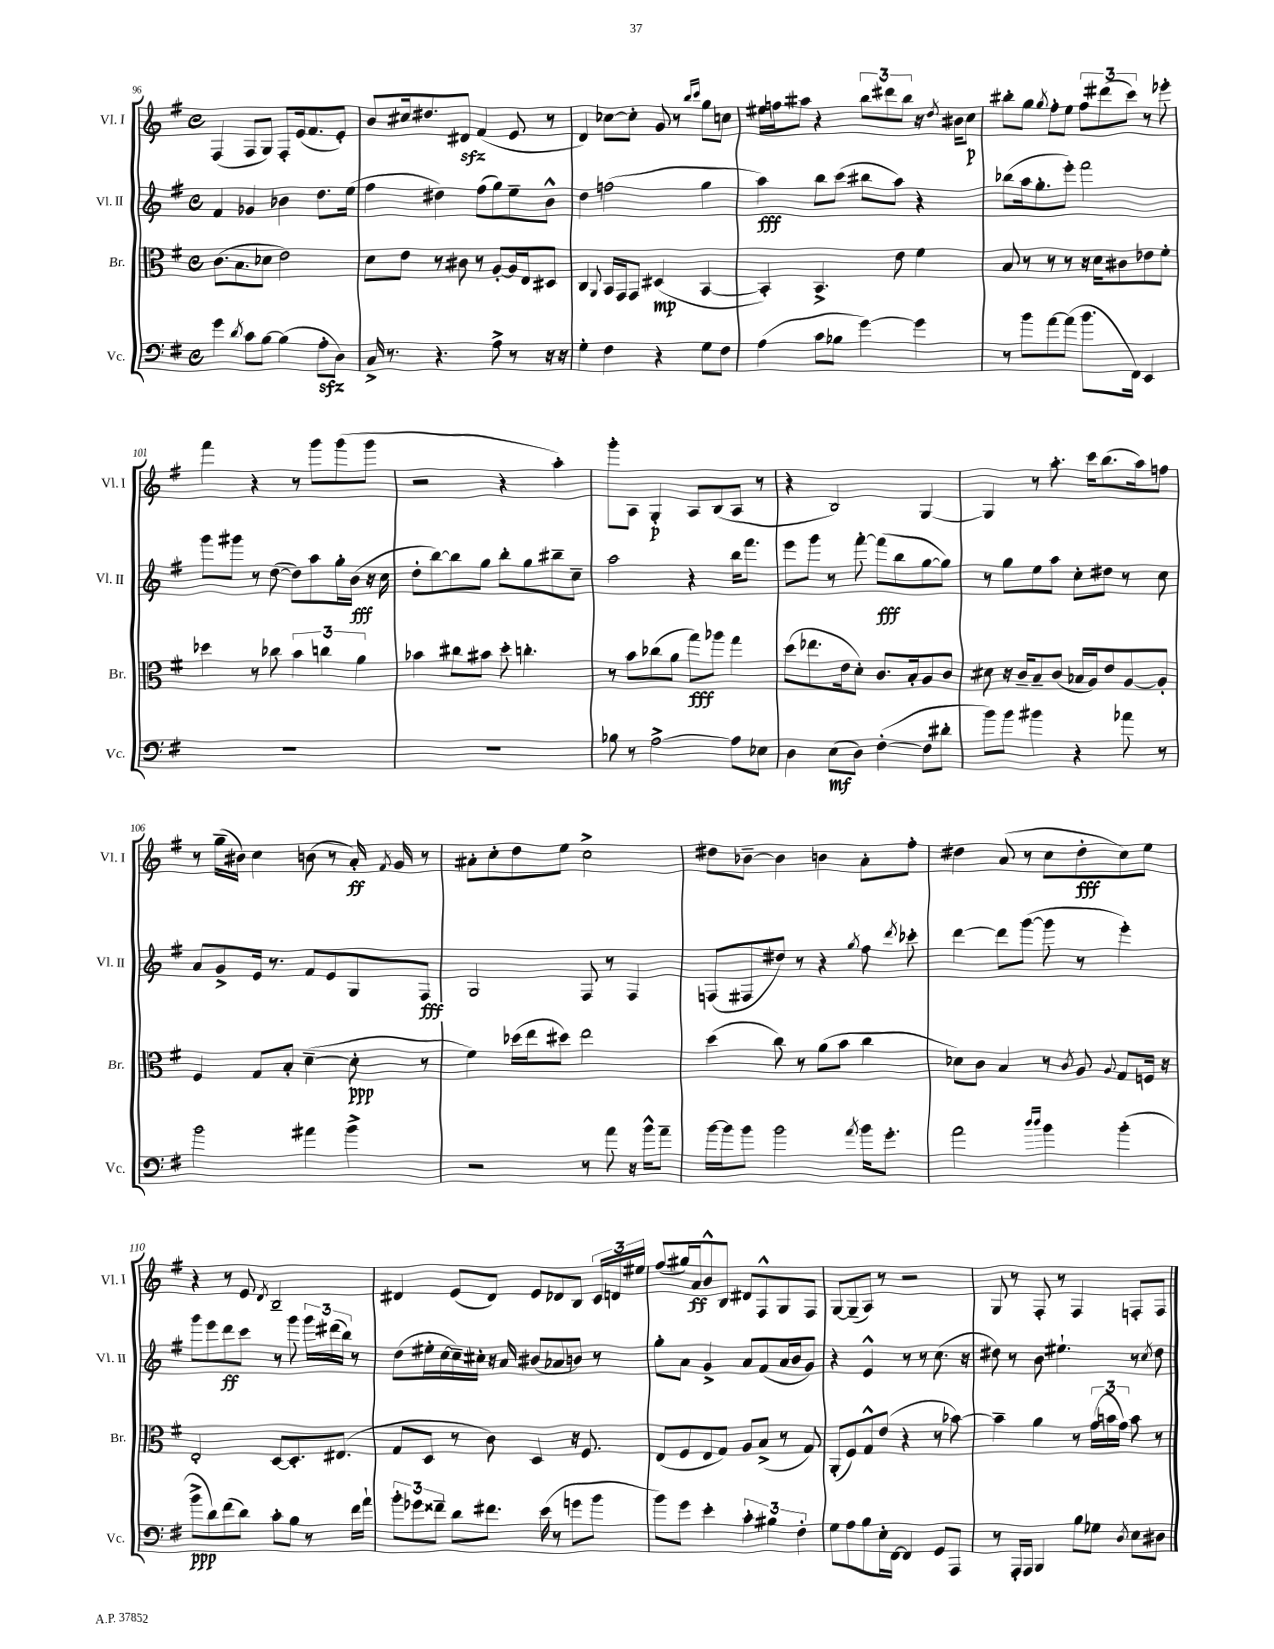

**kern	**dynam	**kern	**dynam	**kern	**dynam	**kern	**dynam
*part4	*part4	*part3	*part3	*part2	*part2	*part1	*part1
*staff4	*staff4	*staff3	*staff3	*staff2	*staff2	*staff1	*staff1
*I"Vc.	*	*I"Br.	*	*I"Vl. II	*	*I"Vl. I	*
*I'Vc.	*	*I'Br.	*	*I'Vl. II	*	*I'Vl. I	*
*clefF4	*	*clefC3	*	*clefG2	*	*clefG2	*
*k[f#]	*	*k[f#]	*	*k[f#]	*	*k[f#]	*
*M4/4	*	*M4/4	*	*M4/4	*	*M4/4	*
*met(c)	*	*met(c)	*	*met(c)	*	*met(c)	*
=96	=96	=96	=96	=96	=96	=96	=96
4g\	.	(8.c\L	.	4f#/	.	(4F#/	.
.	.	8.B\	.	.	.	.	.
8qd/	.	.	.	.	.	.	.
8c\L	.	.	.	4g-X/	.	8F#/L	.
[8B\J	.	8d-X\J	.	.	.	8G/J)	.
(4B\]	.	2e\)	.	4b-X\	.	8F#'/L	.
.	.	.	.	.	.	(16e/k	.
.	.	.	.	.	.	8.f#/	.
8Azz'\L	.	.	.	8.dd\L	.	.	.
8D\J)	.	.	.	.	.	8e'/J)	.
.	.	.	.	(16ee\Jk	.	.	.
=97	=97	=97	=97	=97	=97	=97	=97
16C^/	.	8d\L	.	4ff#\	.	8b/L	.
8.r	.	.	.	.	.	.	.
.	.	8e\J	.	.	.	16cc#X/k	.
.	.	.	.	.	.	8.dd#X/	.
4.r	.	8r	.	4dd#X\)	.	.	.
.	.	8c#X\	.	.	.	8d#Xzz/J	.
.	.	8r	.	(8ff#\L	.	(4f#/	.
8A^\	.	[8A'/L	.	8gg\)	.	.	.
8r	.	16A/L]	.	8ee~\	.	8e/	.
.	.	16E/J	.	.	.	.	.
16r	.	8D#X/J	.	8b^^\J	.	8r	.
16r	.	.	.	.	.	.	.
=98	=98	=98	=98	=98	=98	=98	=98
4G'\	.	4C/	.	4dd\	.	4d/)	.
.	.	8qqAA/	.	.	.	.	.
4F#\	.	16BB/LL	.	(2ffn\	.	[8cc-X\L	.
.	.	16GG/J	.	.	.	.	.
.	.	8GG/J	.	.	.	8cc-'\J]	.
4r	.	(4D#X/	mp	.	.	8g/	.
.	.	.	.	.	.	8r	.
.	.	.	.	.	.	16qqbb/LL	.
.	.	.	.	.	.	16qqccc/JJ	.
8G\L	.	[4BB/	.	4gg\	.	8gg\L	.
8F#\J	.	.	.	.	.	8ccn\J	.
=99	=99	=99	=99	=99	=99	=99	=99
(4A\	.	4BB'/])	.	4aa\)	fff	16ee#X\LL	.
.	.	.	.	.	.	16ffn\J	.
.	.	.	.	.	.	8aa#X\J	.
8c\L	.	4.BB^/	.	8bb\L	.	4r	.
8B-X\J	.	.	.	(8ccc\J	.	.	.
[4g\)	.	.	.	8bb#X\L	.	12bb\L	.
.	.	.	.	.	.	12ddd#X\	.
.	.	8e\	.	8aa\J)	.	.	.
.	.	.	.	.	.	12bb\J	.
4g\]	.	4f#\	.	4r	.	16r	.
.	.	.	.	.	.	8qdd/	.
.	.	.	.	.	.	16b#X\KL	.
.	.	.	.	.	.	8cc\J	p
=100	=100	=100	=100	=100	=100	=100	=100
8r	.	8B/	.	(8bb-X\L	.	8bb#X'\L	.
8b\L	.	8r	.	16aa\k	.	8gg\J	.
.	.	.	.	8.gg'\	.	.	.
.	.	.	.	.	.	8qgg/	.
[8a\	.	8r	.	.	.	8ff#'\L	.
(8a\J]	.	8r	.	8eee'\J)	.	8ee\J	.
8.b\L	.	16r	.	2fff#\	.	12ff#\L	.
.	.	16d\KL	.	.	.	.	.
.	.	.	.	.	.	(12ddd#X\	.
.	.	8c#X\	.	.	.	.	.
.	.	.	.	.	.	12ccc\J)	.
16FF#\Jk)	.	.	.	.	.	.	.
4EE/	.	8e-X\	.	.	.	8r	.
.	.	8f#'\J	.	.	.	8eee-X'\	.
!!LO:LB:g=z
=101	=101	=101	=101	=101	=101	=101	=101
1r	.	4dd-X\	.	8ggg\L	.	4fff#\	.
.	.	.	.	8ggg#X\J	.	.	.
.	.	8r	.	8r	.	4r	.
.	.	8cc-X\	.	([8dd\	.	.	.
.	.	6b\	.	8dd\L])	.	8r	.
.	.	.	.	8aa\	.	8ggg\L	.
.	.	6ccn\	.	.	.	.	.
.	.	.	.	16gg'\L	.	(8ggg\	.
.	.	.	.	(16b\JJ	fff	.	.
.	.	6a\	.	.	.	.	.
.	.	.	.	16r	.	8ggg\J	.
.	.	.	.	16cc\	.	.	.
=102	=102	=102	=102	=102	=102	=102	=102
1r	.	4b-X\	.	8dd'\L	.	2r	.
.	.	.	.	[8bb\)	.	.	.
.	.	8cc#X\L	.	8bb\]	.	.	.
.	.	8b#X\J	.	8gg\J	.	.	.
.	.	8dd'\	.	8bb'\L	.	4r	.
.	.	4.ccn'\	.	8gg\	.	.	.
.	.	.	.	8bb#X~\	.	4aa'\)	.
.	.	.	.	8cc~\J	.	.	.
=103	=103	=103	=103	=103	=103	=103	=103
8B-X\	.	8r	.	2aa\	.	8ggg'\L	.
8r	.	8b\L	.	.	.	8A\J	.
[2A^\	.	(8cc-X\	.	.	.	4G'/	p
.	.	8a\J	.	.	.	.	.
.	.	8gg\L)	fff	4r	.	8A/L	.
.	.	8aa-X\J	.	.	.	(8B/	.
8A\L]	.	4gg\	.	16bb\KL	.	8A/J	.
.	.	.	.	8.fff#\J	.	.	.
8E-X\J	.	.	.	.	.	8r	.
=104	=104	=104	=104	=104	=104	=104	=104
4D\	.	(8dd\L	.	8eee\L	.	4r	.
.	.	8.ee-X\	.	8ggg\J	.	.	.
(8E\L	mf	.	.	8r	.	2B/)	.
.	.	16e\k	.	.	.	.	.
8D\J)	.	8d'\J)	.	[8fff#'\	.	.	.
([4F#'\	.	8.c/L	.	(8fff#\L]	fff	.	.
.	.	.	.	8bb\	.	.	.
.	.	16B'/k	.	.	.	.	.
8F#\L]	.	8A/	.	[8gg\	.	[4G/	.
8d#X'\J	.	8c/J	.	8gg\J])	.	.	.
=105	=105	=105	=105	=105	=105	=105	=105
8b\L)	.	8d#X\	.	8r	.	4G/]	.
8b\J	.	16r	.	8gg\L	.	.	.
.	.	16c~/KL	.	.	.	.	.
4b#X\	.	8B~/	.	8ee\	.	8r	.
.	.	(8c/J	.	8aa\J	.	8.aa'\	.
4r	.	16B-X/LL	.	8cc'\L	.	.	.
.	.	16A/J)	.	.	.	16ccc\KL	.
.	.	8e/	.	8dd#X\J	.	(8.bb\	.
8a-X\	.	[8A/	.	8r	.	.	.
.	.	.	.	.	.	16aa\k)	.
8r	.	8A'/J]	.	8cc\	.	8ffn\J	.
!!LO:LB:g=z
=106	=106	=106	=106	=106	=106	=106	=106
2b\	.	4F#/	.	8a/L	.	8r	.
.	.	.	.	8g^/	.	(16gg~\LL	.
.	.	.	.	.	.	16b#X\JJ)	.
.	.	8G/L	.	16e/Jk	.	4cc\	.
.	.	.	.	8.r	.	.	.
.	.	8B'/J	.	.	.	.	.
4a#X\	.	([4d~\	.	8f#/L	.	(8bn\	.
.	.	.	.	8e/	.	8r	.
4b^\	.	8d'\]	ppp	8G/	.	16a'/)	ff
.	.	.	.	.	.	8qf#/	.
.	.	.	.	.	.	16g/	.
.	.	8r	.	8F#/J	fff	8r	.
=107	=107	=107	=107	=107	=107	=107	=107
2r	.	4f#\)	.	2G/	.	8a#X'\L	.
.	.	.	.	.	.	8cc'\	.
.	.	(16dd-X\LL	.	.	.	8dd\	.
.	.	16ee\J	.	.	.	.	.
.	.	8dd#X\J)	.	.	.	8ee\J	.
8r	.	2ee\	.	8F#/	.	2cc^\	.
8a\	.	.	.	8r	.	.	.
16r	.	.	.	4F#/	.	.	.
16b^^\KL	.	.	.	.	.	.	.
8a~\J	.	.	.	.	.	.	.
=108	=108	=108	=108	=108	=108	=108	=108
[16b\LL	.	(4dd\	.	(8Fn/L	.	8dd#X\L	.
16b\J]	.	.	.	.	.	.	.
8b\J	.	.	.	8F#X/	.	[8b-X~\J	.
2b\	.	8cc\)	.	8dd#X/J)	.	4b-\]	.
.	.	8r	.	8r	.	.	.
.	.	(8a\L	.	4r	.	4bn\	.
.	.	8b\J	.	.	.	.	.
8qa/	.	.	.	8qgg/	.	.	.
16b\KL	.	4cc\	.	8ff#\	.	8a'\L	.
8.g'\J	.	.	.	.	.	.	.
.	.	.	.	8qddd/	.	.	.
.	.	.	.	8ccc-X'\	.	8ff#'\J	.
=109	=109	=109	=109	=109	=109	=109	=109
2a\	.	8d-X\L)	.	[4ddd\	.	4dd#X\	.
.	.	8c\J	.	.	.	.	.
.	.	4B/	.	8ddd\L]	.	(8a/	.
.	.	.	.	([8ggg\J	.	8r	.
16qqdd/LL	.	.	.	.	.	.	.
16qqdd/JJ	.	.	.	.	.	.	.
4b\	.	8r	.	8ggg\]	.	8cc\L	.
.	.	8qc/	.	.	.	.	.
.	.	8A/	.	8r	.	8dd#'\	fff
.	.	8qqA/	.	.	.	.	.
(4b'\	.	8G/L	.	4eee'\)	.	8cc\)	.
.	.	16Fn/Jk	.	.	.	8ee\J	.
.	.	16r	.	.	.	.	.
!!LO:LB:g=z
=110	=110	=110	=110	=110	=110	=110	=110
8b^\L	ppp	2E'/	.	8ggg\L	.	4r	.
8d\)	.	.	.	8eee\	.	.	.
(8f#\	.	.	.	8ddd\	ff	8r	.
8d\J)	.	.	.	8ccc\J	.	8e/	.
.	.	.	.	.	.	8qd/	.
8c'\L	.	[8D/L	.	8r	.	2B~/	.
8B\J	.	8.D'/]	.	8ggg\	.	.	.
8r	.	.	.	24ggg\LL	.	.	.
.	.	.	.	(24ddd#X\	.	.	.
.	.	(8.E#X/J	.	.	.	.	.
.	.	.	.	24bb\JJ)	.	.	.
16f#\LL	.	.	.	8r	.	.	.
16a`\JJ	.	.	.	.	.	.	.
=111	=111	=111	=111	=111	=111	=111	=111
12b'\L	.	8G/L	.	(8dd\L	.	4d#X/	.
12g-X\	.	.	.	.	.	.	.
.	.	8D/J	.	16ee#X'\L	.	.	.
12f##X~\J	.	.	.	.	.	.	.
.	.	.	.	[16cc\	.	.	.
8d\L	.	8r	.	16cc~\])	.	(8e/L	.
.	.	.	.	16cc#X'\JJ	.	.	.
8.f#X\J	.	8c\)	.	16r	.	8d#/J)	.
.	.	.	.	16a/	.	.	.
.	.	4D/	.	(8b#X/L	.	8e/L	.
(16e\	.	.	.	.	.	.	.
8r	.	.	.	8a-X/	.	8d-X/	.
8gn\L	.	16r	.	8bn/J)	.	8B/J	.
.	.	8.F#/	.	.	.	.	.
8b\J	.	.	.	8r	.	24c/LL	.
.	.	.	.	.	.	24dn/	.
.	.	.	.	.	.	24ee#X/JJ	.
=112	=112	=112	=112	=112	=112	=112	=112
8b\L)	.	(8E/L	.	8gg'\L	.	(8ff#/L	.
8g\J	.	8F#/	.	8a\J	.	16gg#X/L)	.
.	.	.	.	.	.	16a/J	ff
4e'\	.	8E/	.	4g^/	.	8b^^/	.
.	.	8G/J)	.	.	.	8B/J	.
6c'\	.	8A/L	.	8a/L	.	8d#X/L	.
.	.	(8B^/J	.	(8f#/	.	8F#^^/	.
6B#X\	.	.	.	.	.	.	.
.	.	8r	.	16a/L	.	8G/	.
.	.	.	.	16b/J	.	.	.
6F#'\	.	.	.	.	.	.	.
.	.	8G/)	.	8g/J)	.	8F#/J	.
=113	=113	=113	=113	=113	=113	=113	=113
8G\L	.	(8AA'/L	.	4r	.	[8G/L	.
8A\	.	8F#/)	.	.	.	(8G~/]	.
8B\	.	8G^^/	.	4e^^/	.	8A/J)	.
16E'\L	.	(8e/J	.	.	.	8r	.
[16FF#\JJ	.	.	.	.	.	.	.
4FF#/]	.	4r	.	8r	.	2r	.
.	.	.	.	8r	.	.	.
8GG/L	.	8r	.	(8.cc\	.	.	.
8AAA/J	.	[8b-X\)	.	.	.	.	.
.	.	.	.	16r	.	.	.
=114	=114	=114	=114	=114	=114	=114	=114
8r	.	4b-~\]	.	8dd#X\)	.	8G/	.
16AAA'/LL	.	.	.	8r	.	8r	.
16AAA/JJ	.	.	.	.	.	.	.
4BBB/	.	4a\	.	8b\	.	8F#'/	.
.	.	.	.	4.ee#X`\	.	8r	.
8B\L	.	8r	.	.	.	4F#/	.
8G-X\J	.	(24g\LL	.	.	.	.	.
.	.	24bn\	.	.	.	.	.
.	.	24g\JJ)	.	.	.	.	.
8qD/	.	.	.	.	.	.	.
8E\L	.	8b\	.	8r	.	8Fn'/L	.
.	.	.	.	8qcc/	.	.	.
8D#X\J	.	8r	.	8dd#\	.	8F/J	.
==	==	==	==	==	==	==	==
*-	*-	*-	*-	*-	*-	*-	*-
